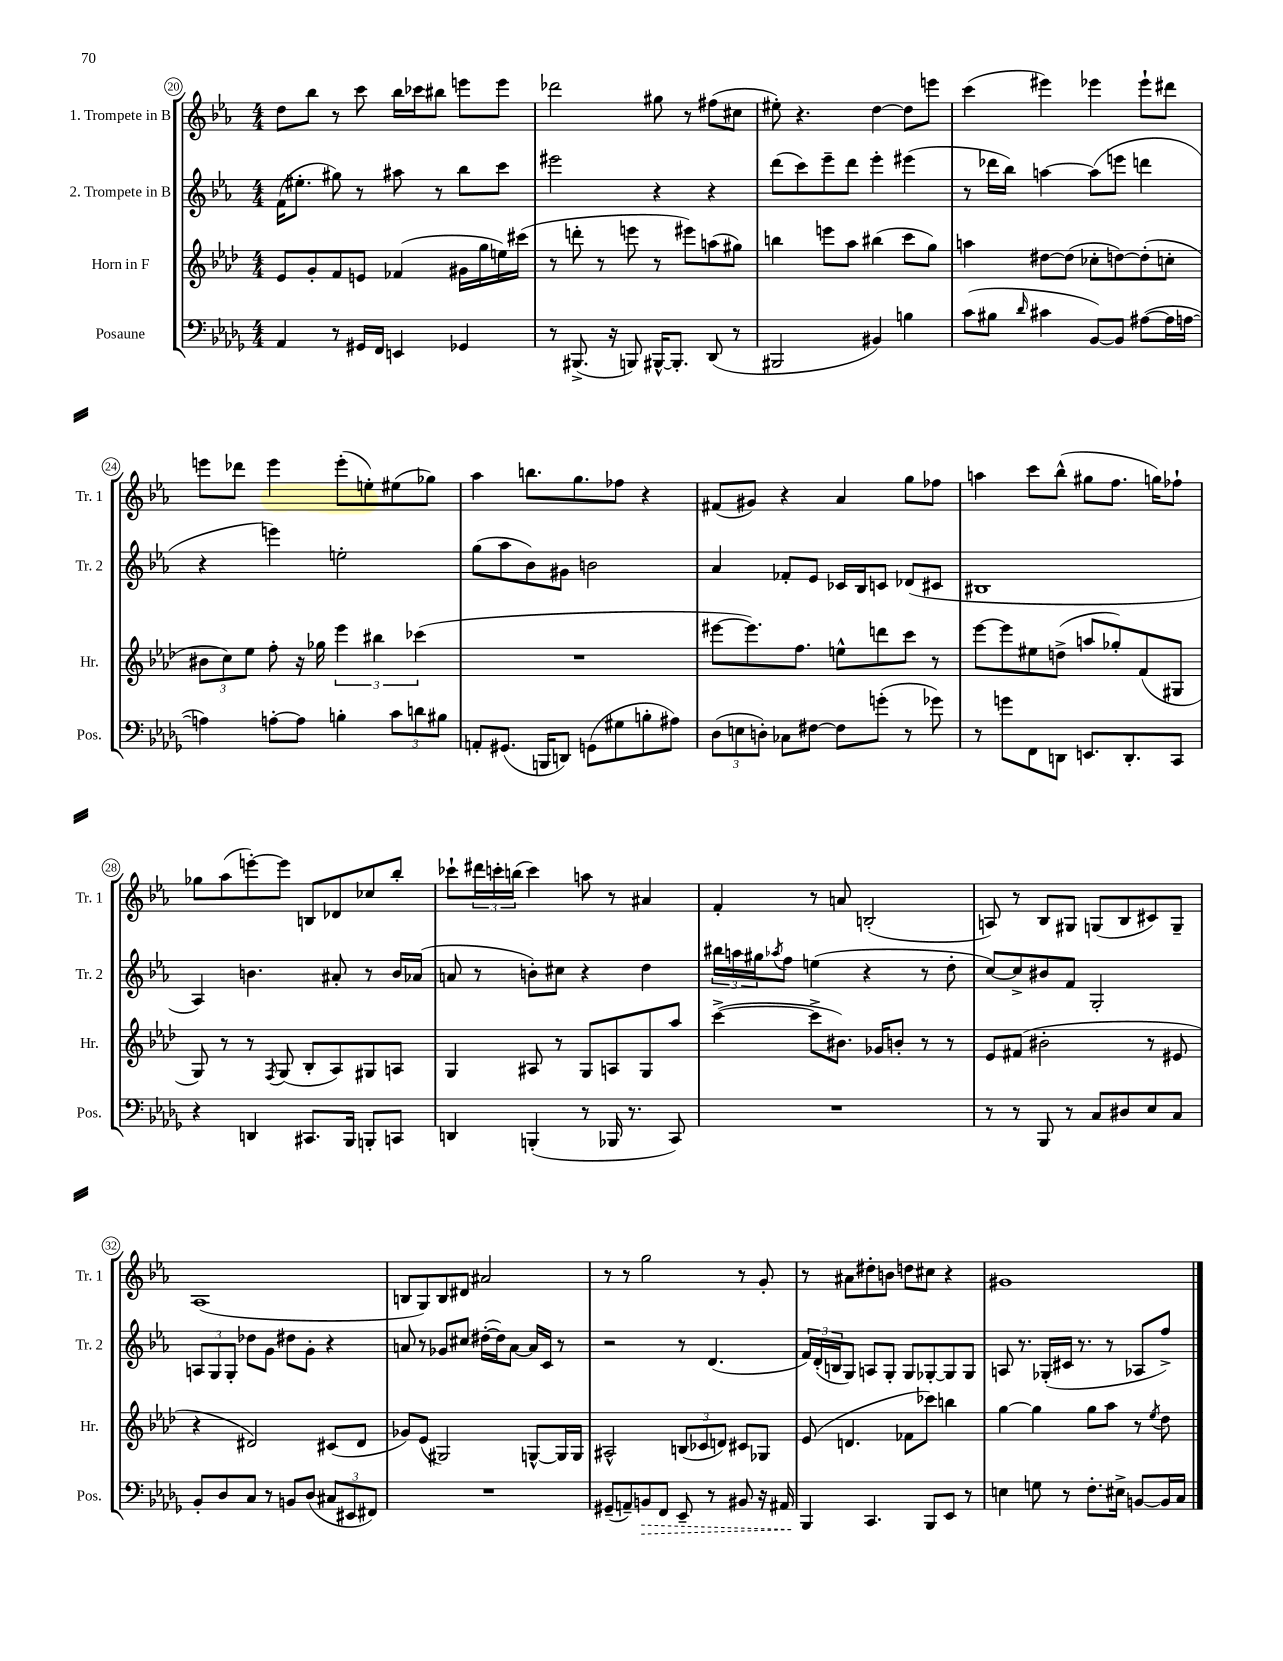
<<
\new StaffGroup <<
\new Staff = "s0" \with { instrumentName = "1. Trompete in B" shortInstrumentName = "Tr. 1" } {
    \clef treble \key ees \major \numericTimeSignature \time 4/4
    d''8 bes''8 r8 c'''8 bes''16 ces'''16 bis''8 e'''8 e'''8 |
    des'''2 gis''8 r8 fis''8( cis''8 |
    eis''8-.) r4. d''4~ d''8 e'''8 |
    c'''4( eis'''4) ees'''4 ees'''8-! dis'''8 |
    e'''8 des'''8 e'''4 e'''8-.( e''8-.) eis''8( ges''8) |
    aes''4 b''8. g''8. fes''8 r4 |
    fis'8( gis'8) r4 aes'4 g''8 fes''8 |
    a''4 c'''8 bes''8-^( gis''8 f''8. g''16) fes''8-! |
    ges''8 aes''8( e'''8~-.) e'''8 b8 des'8 ces''8 bes''8-. |
    ces'''8-! \tuplet 3/2 { dis'''16 c'''16-. b''16( } c'''4) a''8 r8 ais'4 |
    f'4-. r8 a'8 b2-.( |
    a8) r8 bes8 gis8 g8( bes8 cis'8) g8-- |
    aes1( |
    b8 g8) b8 dis'8 ais'2 |
    r8 r8 g''2 r8 g'8-. |
    r8 ais'8 dis''8-. b'8 d''8 cis''8 r4 |
    gis'1 \bar "|." |
}
\new Staff = "s1" \with { instrumentName = "2. Trompete in B" shortInstrumentName = "Tr. 2" } {
    \clef treble \key ees \major \numericTimeSignature \time 4/4
    f'16( eis''8.-. gis''8) r8 ais''8 r8 bes''8 c'''8 |
    eis'''2 r4 r4 |
    d'''8( c'''8) ees'''8-- d'''8 ees'''4-. eis'''4( |
    r8 des'''16 bes''16) a''4~ a''8( e'''8 d'''4 |
    r4 e'''4) e''2-. |
    g''8( aes''8 bes'8) gis'8 b'2 |
    aes'4 fes'8-. ees'8 ces'16 bes16 c'8 des'8( cis'8 |
    bis1 |
    aes4) b'4. ais'8-. r8 b'16 aes'16( |
    a'8 r8 b'8-.) cis''8 r4 d''4 |
    \tuplet 3/2 { bis''16 a''16 gis''16 } \acciaccatura { aes''8 } f''8 e''4( r4 r8 d''8-. |
    c''8~) c''8-> bis'8 f'8 g2-. |
    \tuplet 3/2 { a8 g8 g8-. } des''8 g'8 dis''8 g'8-. r4 |
    a'8 r8 ges'8 cis''8 dis''16~-.( dis''16) a'8~ a'16 c'16 r8 |
    r2 r8 d'4.( |
    \tuplet 3/2 { f'16) d'16-.( b16 } g8) a8 g8-. g8 ges8~-. ges8 ges8 |
    a8 r8. ges16-.( cis'16 r8. r8 aes8 f''8->) \bar "|." |
}
\new Staff = "s2" \with { instrumentName = "Horn in F" shortInstrumentName = "Hr." } {
    \clef treble \key aes \major \numericTimeSignature \time 4/4
    ees'8 g'8-. f'8 e'8 fes'4( gis'16 g''16 e''16) cis'''16( |
    r8 d'''8-. r8 e'''8 r8 eis'''8) a''8( gis''8) |
    b''4 e'''8 aes''8 bis''4( c'''8 g''8) |
    a''4 dis''8~ dis''8( ces''8-. d''8~) d''8-.( c''8-. |
    \tuplet 3/2 { bis'8 c''8) ees''8 } f''8-. r16 ges''16 \tuplet 3/2 { ees'''4 bis''4 ces'''4( } |
    R1 |
    eis'''8~ eis'''8.) f''8. e''8-^ d'''8 c'''8 r8 |
    ees'''8~ ees'''8 eis''8 d''8->( a''8 ges''8-.) f'8( gis8 |
    g8) r8 r8 \acciaccatura { f8 } g8( bes8-. aes8) gis8 a8 |
    g4 ais8 r8 g8 a8 g8 aes''8 |
    c'''4~->( c'''8-> bis'8.) ges'16 b'8-. r8 r8 |
    ees'8 fis'8( bis'2-. r8 eis'8 |
    r4 dis'2) cis'8( dis'8 |
    ges'8) ees'8( gis2) g8~-^ g16 g16 |
    ais2-^ \tuplet 3/2 { b8( ces'8 d'8) } cis'8 ges8 |
    ees'8( d'4. fes'8 ces'''8) b''4 |
    g''4~ g''4 g''8 aes''8 r8 \acciaccatura { ees''8 } des''8 \bar "|." |
}
\new Staff = "s3" \with { instrumentName = "Posaune" shortInstrumentName = "Pos." } {
    \clef bass \key des \major \numericTimeSignature \time 4/4
    aes,4 r8 gis,16 f,16 e,4 ges,4 |
    r8 bis,,8.->( r16 b,,8) bis,,16~-^ bis,,8.-. des,8( r8 |
    bis,,2 bis,4) b4 |
    c'8( bis8 \grace { des'16 } cis'4 bes,8~) bes,8 ais8~( ais16 a16~ |
    a4) a8~-. a8 b4-. \tuplet 3/2 { c'8 d'8 bis8 } |
    a,8-. gis,8.( b,,16 d,8) g,8( gis8 b8-. ais8) |
    \tuplet 3/2 { des8( e8 d8-.) } ces8 fis8~ fis8 g'8-.( r8 ges'8) |
    r8 g'8 f,8 d,8 e,8. d,8.-. c,8 |
    r4 d,4 cis,8. bes,,16 b,,8-. c,8 |
    d,4 b,,4-.( r8 bes,,16 r8. c,8) |
    R1 |
    r8 r8 bes,,8 r8 c8 dis8 ees8 c8 |
    bes,8-. des8 c8 r8 b,8 des8( \tuplet 3/2 { cis8 eis,8 fis,8) } |
    R1 |
    gis,8--( a,8--) \once \override Hairpin.style = #'dashed-line b,8\> f,8 ees,8-- r8 bis,8 r16 ais,16 |
    bes,,4\! c,4. bes,,8 ees,8 r8 |
    e4 g8 r8 f8.-. eis16-> b,8~ b,16 c16 \bar "|." |
}
>>
>>
\layout { \context { \Score currentBarNumber = #20 \override BarNumber.stencil = #(make-stencil-circler 0.1 0.3 ly:text-interface::print) } }
